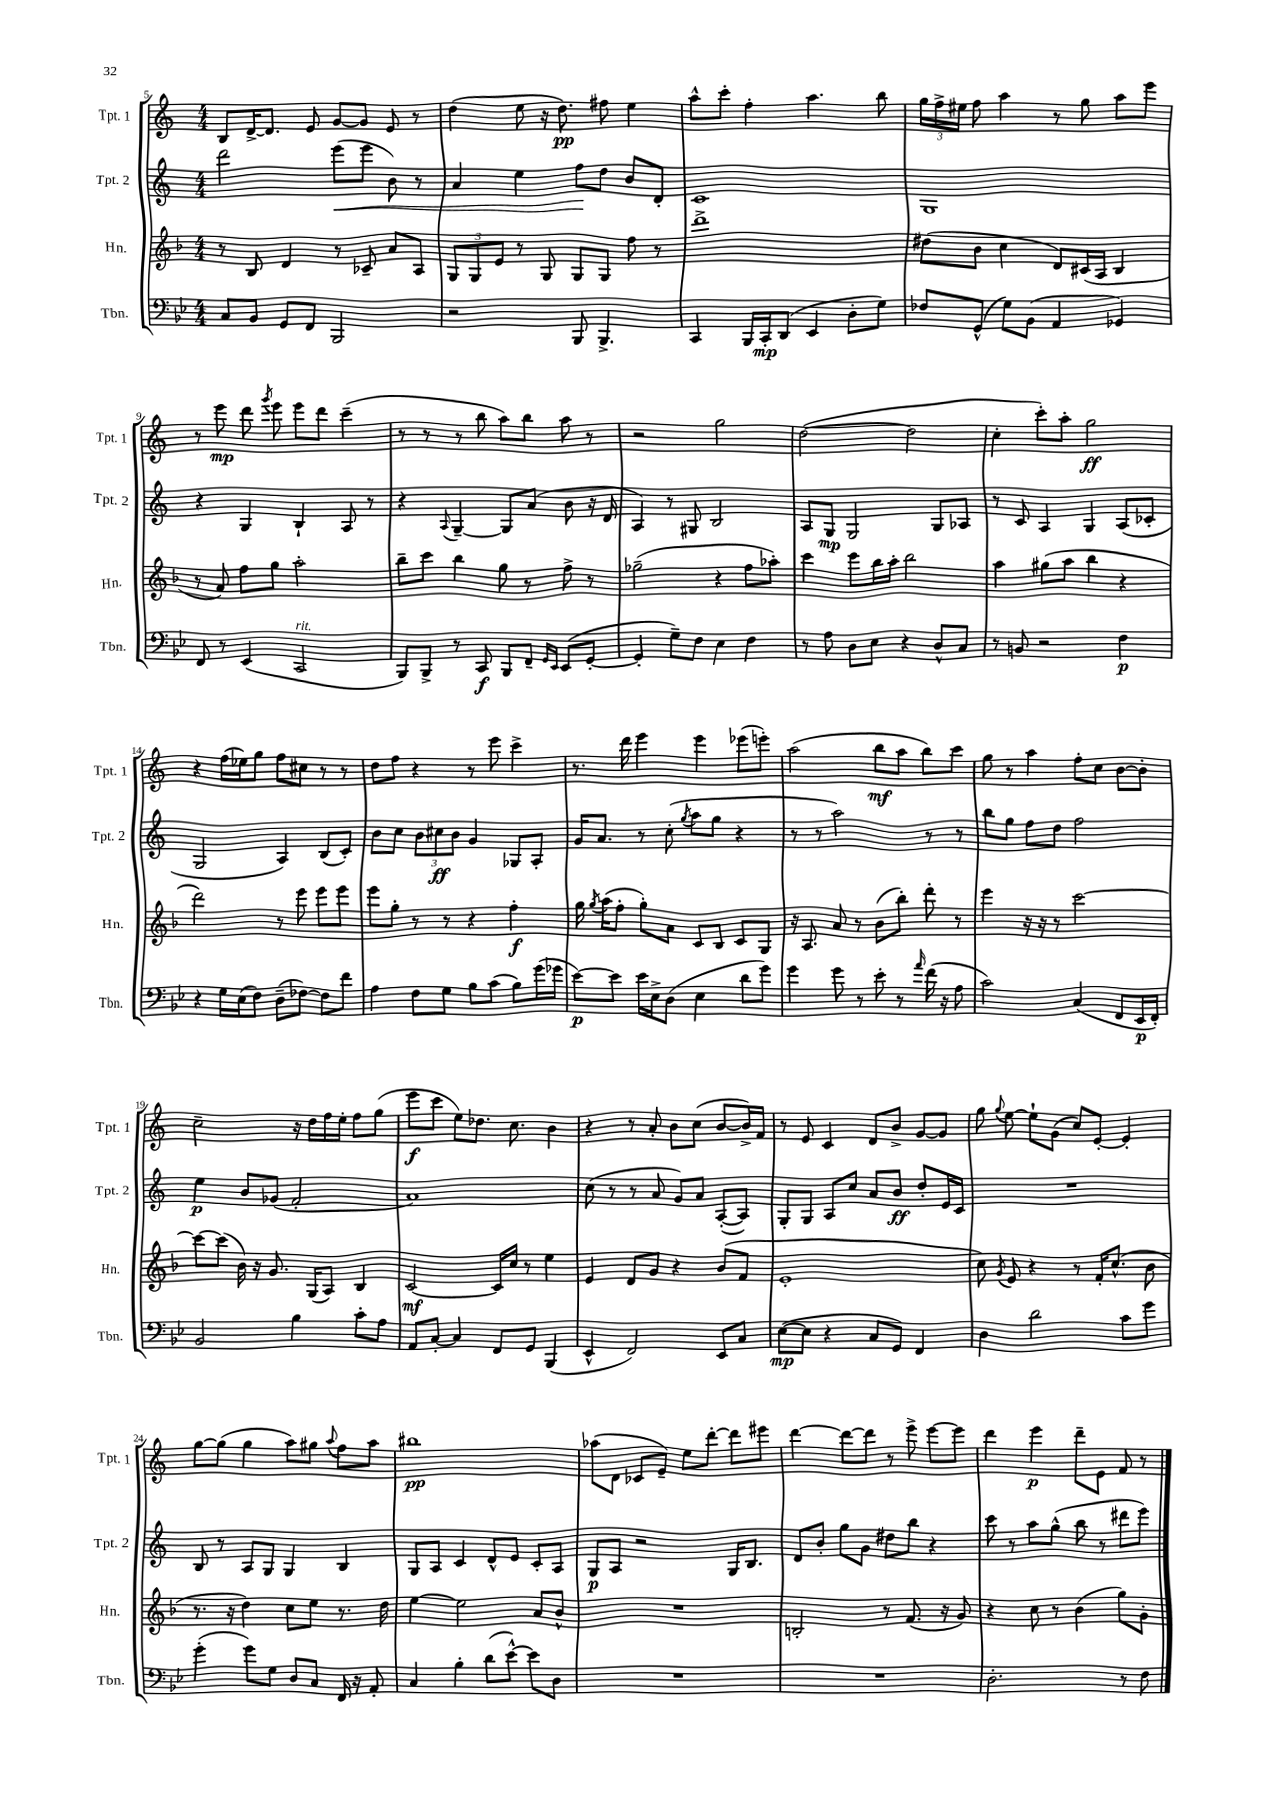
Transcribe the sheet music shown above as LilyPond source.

<<
\new StaffGroup <<
\new Staff = "s0" \with { instrumentName = "Tpt. 1" shortInstrumentName = "Tpt. 1" } {
    \clef treble \key c \major \numericTimeSignature \time 4/4
    \autoBeamOff b8[ d'16~-> d'8.] e'8 g'8[~ g'8] e'8 r8 |
    d''4( e''8 r16 d''8.\pp) fis''8 e''4 |
    a''8[-^ c'''8]-. f''4-. a''4. b''8 |
    \tuplet 3/2 { g''16[ f''16-> eis''16] } f''8 a''4 r8 g''8 a''8[ e'''8] |
    r8 e'''8\mp d'''8 \acciaccatura { g'''8 } e'''8 e'''8[ d'''8] c'''4--( |
    r8 r8 r8 b''8 a''8[) b''8] a''8 r8 |
    r2 g''2 |
    d''2~( d''2 |
    c''4-. c'''8[-.) a''8]-. g''2\ff |
    r4 f''16[( ees''16) g''8] f''8[ cis''8] r8 r8 |
    d''8[ f''8] r4 r8 e'''8 c'''4-> |
    r8. d'''16 e'''4 e'''4 ees'''8[( e'''8]-.) |
    a''2( b''8[\mf a''8] b''8[) c'''8] |
    g''8 r8 a''4 f''8[-. c''8] b'8[~ b'8]-. |
    c''2-- r16 d''16[ f''16 e''16]-. f''8[ g''8]( |
    e'''8[\f c'''8] e''8[) des''8.] c''8. b'4 |
    r4 r8 a'8-. b'8[ c''8]( b'8[~ b'16->) f'16] |
    r8 e'8 c'4 d'8[ b'8]-> g'8[~ g'8] |
    g''8 \appoggiatura { g''8 } e''8~ e''8[-! g'8]( c''8[) e'8]~-. e'4-. |
    g''8[~ g''8]( g''4 a''8[) gis''8] \appoggiatura { a''8 } f''8[ a''8] |
    bis''1\pp |
    aes''8[( d'8] ces'8[ e'8]--) e''8[ d'''8]~-. d'''8[ eis'''8] |
    d'''4~ d'''8[~ d'''8] r8 e'''8-> e'''8[~ e'''8] |
    d'''4 e'''4\p d'''8[-- e'8] f'8 r8 \bar "|." |
}
\new Staff = "s1" \with { instrumentName = "Tpt. 2" shortInstrumentName = "Tpt. 2" } {
    \clef treble \key c \major \numericTimeSignature \time 4/4
    \autoBeamOff d'''2 e'''8[\<( e'''8] b'8) r8 |
    a'4 e''4 f''8[\! d''8] b'8[ d'8]-. |
    c'1 |
    g1 |
    r4 g4 b4-! a8 r8 |
    r4 \appoggiatura { a8 } g4~-- g8[ a'8]( b'8 r16 d'16 |
    a4) r8 gis8 b2 |
    a8[ g8]\mp g2 g8[ aes8] |
    r8 c'8 a4 g4 a8[( ces'8]-. |
    g2 a4) b8[( c'8]-.) |
    b'8[ c''8] \tuplet 3/2 { b'8[ cis''8\ff b'8] } g'4 ges8[ a8]-. |
    g'16[ a'8.] r8 c''8-.( \acciaccatura { g''8 } a''8[ g''8] r4 |
    r8 r8 a''2) r8 r8 |
    b''8[ g''8] f''8[ d''8] f''2 |
    e''4\p b'8[ ges'8]( f'2-. |
    a'1) |
    c''8( r8 r8 a'8 g'8[) a'8] a8[~-.( a8]) |
    g8[-. g8] a8[ c''8] a'8[ b'8]\ff d''8[-. e'16 c'16] |
    R1 |
    b8 r8 a8[ g8] g4 b4 |
    g8[ a8] c'4 d'8[-^ e'8] c'8[-. a8] |
    g8[\p a8] r2 g16[ b8.] |
    d'8[ b'8]-. g''8[ g'8] dis''8[ b''8] r4 |
    c'''8 r8 a''8[ g''8]-^( b''8 r8 dis'''8[ e'''8]) \bar "|." |
}
\new Staff = "s2" \with { instrumentName = "Hn." shortInstrumentName = "Hn." } {
    \clef treble \key f \major \numericTimeSignature \time 4/4
    \autoBeamOff r8 bes8 d'4 r8 ces'8-- a'8[ a8] |
    \tuplet 3/2 { g8[ g8 e'8] } r8 g8 g8[ g8] f''8 r8 |
    d'''1-> |
    dis''8[( bes'8] c''4 d'8[) cis'16( a16] bes4 |
    r8 a'8) f''8[ g''8] a''2-. |
    bes''8[-- c'''8] bes''4 g''8 r8 f''8-> r8 |
    ges''2--( r4 f''8[ aes''8]-.) |
    c'''4 e'''8[ bes''16 a''16]-. bes''2 |
    a''4 gis''8[( a''8] bes''4 r4 |
    d'''2) r8 e'''8 e'''8[ e'''8] |
    e'''8[ g''8]-. r8 r8 r4 f''4-.\f |
    g''16 \acciaccatura { g''8 } a''16[( f''8]-. g''8[-.) a'8] c'8[ bes8] c'8[ g8] |
    r16 a8. a'8 r8 bes'8[( bes''8]-.) d'''8-. r8 |
    e'''4 r16 r16 r8 c'''2~ |
    c'''8[~ c'''8]( bes'16) r16 g'8. g16[( a8]) bes4 |
    c'2~\mf c'16[ c''16] r8 e''4 |
    e'4 d'8[ g'8] r4 bes'8[( f'8] |
    e'1-. |
    c''8) \acciaccatura { g'8 } e'8 r4 r8 f'16[-. c''8.]-^( bes'8 |
    r8. r16 d''4) c''8[ e''8] r8. d''16 |
    e''4~ e''2 a'8[ bes'8]-^ |
    R1 |
    b2-. r8 f'8.( r16 g'8) |
    r4 c''8 r8 bes'4( g''8[) g'8]-. \bar "|." |
}
\new Staff = "s3" \with { instrumentName = "Tbn." shortInstrumentName = "Tbn." } {
    \clef bass \key bes \major \numericTimeSignature \time 4/4
    \autoBeamOff c8[ bes,8] g,8[ f,8] bes,,2 |
    r2 bes,,8 bes,,4.-> |
    c,4 bes,,16[ c,16-.\mp d,8]( ees,4 d8[-. g8]) |
    fes8[ g,8]-^( g8[) bes,8]( a,4 ges,4) |
    f,8 r8 ees,4( c,2^\markup { \italic "rit." } |
    bes,,8[) bes,,8]-> r8 c,8\f bes,,8[ f,8]-- \grace { g,16[ ees,16] } ees,8[( g,8]~-. |
    g,4-. g8[--) f8] ees4 f4 |
    r8 a8 d8[ ees8] r4 d8[-^ c8] |
    r8 b,8 r2 f4\p |
    r4 g16[ ees16( f8]) d8[--( fes8]~) fes8[ f'8] |
    a4 f8[ g8] bes8[ c'8]( bes8[) g'16( ges'16] |
    ees'8[~\p) ees'8] ees'16[ ees16-> d8]( ees4 d'8[ g'8]) |
    g'4 g'8 r8 ees'8-. r8 \grace { a'16 } f'16( r16 a8 |
    c'2) c4( f,8[ ees,16\p f,16]-.) |
    bes,2 bes4 c'8[-. a8] |
    a,8[ c8]~-. c4 f,8[ g,8] bes,,4( |
    ees,4-^ f,2) ees,8[ c8] |
    ees8[~\mp( ees8] r4 c8[ g,8]) f,4 |
    d4 d'2 c'8[ g'8] |
    g'4-.( g'8[) g8] d8[ c8] f,16 r16 a,8-. |
    c4 bes4-. d'8[( ees'8]~-^) ees'8[ d8] |
    R1 |
    R1 |
    d2.-. r8 f8 \bar "|." |
}
>>
>>
\layout { \context { \Score currentBarNumber = #5 } }
